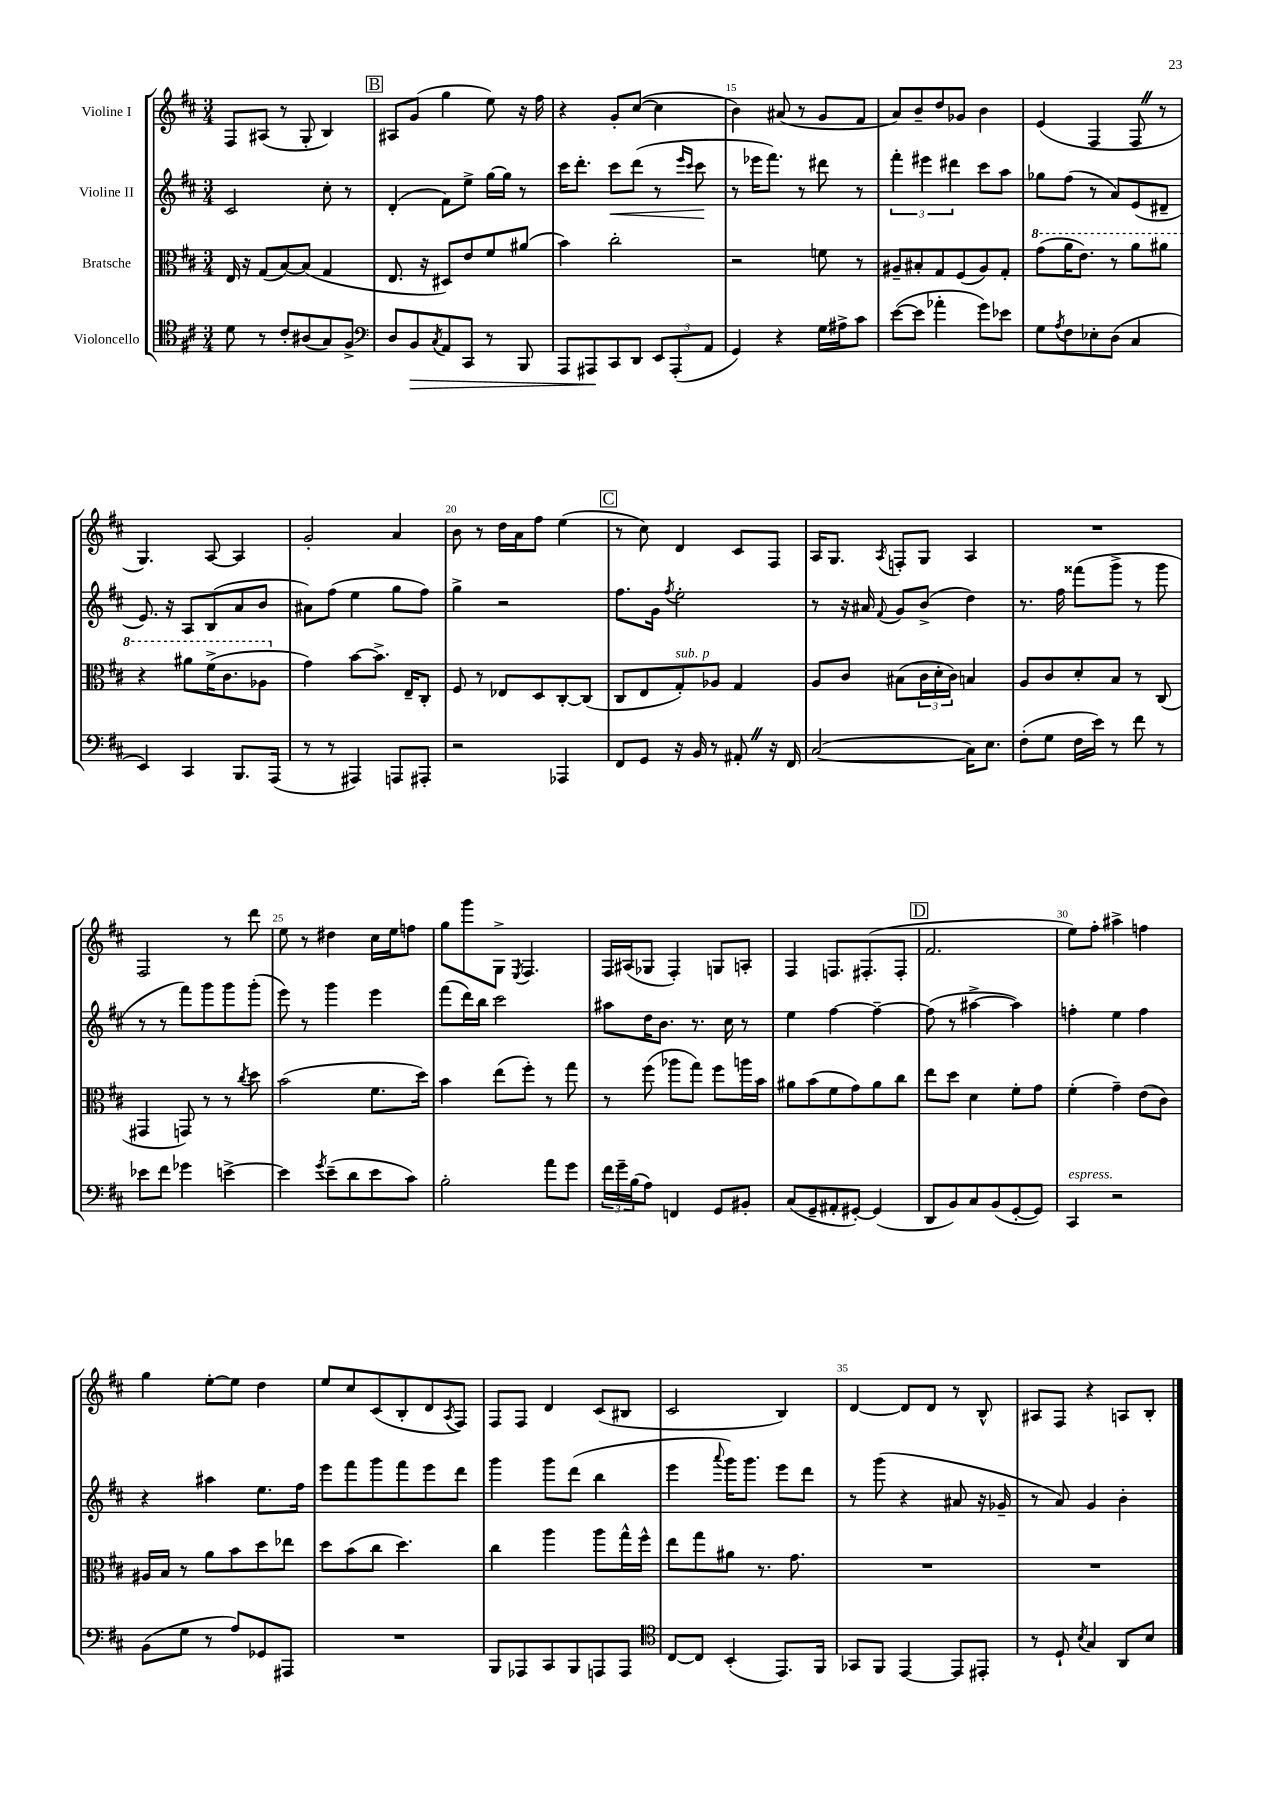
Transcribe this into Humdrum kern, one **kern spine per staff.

**kern	**dynam	**kern	**kern	**dynam	**kern
*part4	*part4	*part3	*part2	*part2	*part1
*staff4	*staff4	*staff3	*staff2	*staff2	*staff1
*I"Violoncello	*	*I"Bratsche	*I"Violine II	*	*I"Violine I
*clefC4	*	*clefC3	*clefG2	*	*clefG2
*k[f#c#]	*	*k[f#c#]	*k[f#c#]	*	*k[f#c#]
*M3/4	*	*M3/4	*M3/4	*	*M3/4
=12	=12	=12	=12	=12	=12
8d\	.	16E/	2c#/	.	8F#/L
.	.	16r	.	.	.
8r	.	(8G/L	.	.	(8A#X/J
8c#'/L	.	[8B/)	.	.	8r
(8A#X/	.	(8B/J]	.	.	8G'/
8G/)	.	4G/	8cc#'\	.	4B/)
8F#^/J	.	.	8r	.	.
!!LO:REH:place=s1:t=B
=13	=13	=13	=13	=13	=13
*clefF4	*	*	*	*	*
8D/L	.	8.E/	(4d'/	.	8A#X/L
!	!LO:HP:b	!	!	!	!
8BB/	>	.	.	.	(8g/J
.	.	16r	.	.	.
8qC#/	.	.	.	.	.
8AA/	.	8D#X/L)	8f#\L)	.	4gg\
8CC#/J	.	8e/	8ee^\J	.	.
8r	.	8f#/	[16gg\LL	.	8ee\)
.	.	.	16gg\JJ]	.	.
8BBB/	.	(8a#X/J	8r	.	16r
.	.	.	.	.	16ff#\
=14	=14	=14	=14	=14	=14
8AAA/L	.	4b\)	16ccc#\KL	.	4r
.	.	.	8.ddd'\J	.	.
8AAA#X/	.	.	.	.	.
!	!	!	!	!LO:HP:b	!
8CC#/	]	2cc#'\	8ccc#\L	<	8g'/L
8DD/J	.	.	(8ddd\J	.	([8cc#/J
12EE/L	.	.	8r	.	4cc#\]
(12AAA#'/	.	.	.	.	.
.	.	.	16qqeee/LL	.	.
.	.	.	16qqccc#/JJ	.	.
.	.	.	8ccc#\	.	.
12AA/J	.	.	.	.	.
.	.	.	.	[	.
=15	=15	=15	=15	=15	=15
4GG/)	.	2r	8r	.	4b\)
.	.	.	16eee-X\KL	.	.
.	.	.	8.fff#\J)	.	.
4r	.	.	.	.	(8a#X/
.	.	.	8r	.	8r
16G\LL	.	8fn\	8ddd#X\	.	8g/L
16A#X^\J	.	.	.	.	.
8c#\J	.	8r	8r	.	8f#/J
=16	=16	=16	=16	=16	=16
([8e\L	.	8A#X~/L	6fff#'\	.	8a/L)
8e\J]	.	8B#X'/	.	.	8b~/
.	.	.	6eee#X\	.	.
4a-X'\	.	8G/	.	.	8dd/
.	.	.	6ddd#X\	.	.
.	.	(8F#/	.	.	8g-X/J
8g\L)	.	8A#/)	8ccc#\L	.	4b\
8e-X\J	.	8G'/J	8aa\J	.	.
=17	=17	=17	=17	=17	=17
*	*	*8va	*	*	*
8G\L	.	(8gg\L	8gg-X\L	.	(4e/
8qA/	.	.	.	.	.
8F#\	.	16aa\K	(8ff#\J	.	.
.	.	8.ee\J)	.	.	.
8E-X'\	.	.	8r	.	4F#/
(8D\J	.	8r	8a/L)	.	.
4C#/	.	8aa\L	(8e/	.	8F#Z/
.	.	8aa#X\J	8d#X~/J	.	8r
!!LO:LB:g=z
=18	=18	=18	=18	=18	=18
4EE/)	.	4r	8.e/)	.	4.G/)
.	.	.	16r	.	.
4CC#/	.	8aa#X\L	8A/L	.	.
.	.	(16ff#^\K	(8B/	.	[8A/
.	.	8.cc#\	.	.	.
8.BBB/L	.	.	8a/	.	4A/]
.	.	8a-X\J	8b/J	.	.
(16AAA/Jk	.	.	.	.	.
=19	=19	=19	=19	=19	=19
*	*	*X8va	*	*	*
8r	.	4g\)	8a#X\L)	.	2g'/
8r	.	.	(8ff#\J	.	.
4AAA#X/)	.	[8b\L	4ee\	.	.
.	.	8.b^\J]	.	.	.
8AAAn/L	.	.	8gg\L	.	4a/
.	.	16E~/KL	.	.	.
8AAA#X'/J	.	8C#'/J	8ff#\J)	.	.
=20	=20	=20	=20	=20	=20
2r	.	8F#/	4gg^\	.	8b\
.	.	8r	.	.	8r
.	.	8E-X/L	2r	.	16dd\LL
.	.	.	.	.	16a\J
.	.	8D/	.	.	8ff#\J
4AAA-X/	.	[8C#'/	.	.	(4ee\
.	.	(8C#/J]	.	.	.
!!LO:REH:place=s1:t=C
=21	=21	=21	=21	=21	=21
8FF#/L	.	8C#/L	8.ff#\L	.	8r
8GG/J	.	8E/	.	.	8cc#\)
.	.	.	16g\Jk	.	.
.	.	.	8qff#/	.	.
!	!	!LO:TX:a:i:t=sub. p	!	!	!
16r	.	8G'/)	2ee'\	.	4d/
16BB/	.	.	.	.	.
8r	.	8A-X/J	.	.	.
8AA#X'Z/	.	4G/	.	.	8c#/L
16r	.	.	.	.	8F#/J
16FF#/	.	.	.	.	.
=22	=22	=22	=22	=22	=22
([2C#/	.	8A/L	8r	.	16A/KL
.	.	.	.	.	8.G/J
.	.	8c#/J	16r	.	.
.	.	.	16a#X/	.	.
.	.	.	8qqf#/	.	8qA/
.	.	(8B#X\L	8g/L	.	8Fn'/L
.	.	24c#\L	(8b^/J	.	8G/J
.	.	24d'\	.	.	.
.	.	24c#\JJ)	.	.	.
16C#\KL])	.	4Bn/	4dd\)	.	4A/
8.E\J	.	.	.	.	.
=23	=23	=23	=23	=23	=23
(8F#'\L	.	8A/L	8.r	.	2.r
8G\J	.	8c#/	.	.	.
.	.	.	16ff#\	.	.
16F#\LL	.	8d'/	(8fff##X\L	.	.
16e\JJ)	.	.	.	.	.
8r	.	8B/J	8ggg^\J	.	.
8f#\	.	8r	8r	.	.
8r	.	(8C#/	8ggg\	.	.
!!LO:LB:g=z
=24	=24	=24	=24	=24	=24
8e-X\L	.	4GG#X/	8r	.	2F#/
8f#\J	.	.	8r	.	.
4g-X\	.	8GGn/)	8fff#\L)	.	.
.	.	8r	8ggg\	.	.
[4en^\	.	8r	8ggg\	.	8r
.	.	8qcc#/	.	.	.
.	.	8dd\	(8ggg'\J	.	8ddd\
=25	=25	=25	=25	=25	=25
4e\]	.	(2b\	8eee\)	.	8ee\
.	.	.	8r	.	8r
8qg/	.	.	.	.	.
(8e~\L	.	.	4ggg\	.	4dd#X\
8d\	.	.	.	.	.
8e\	.	8.f#\L	4eee\	.	16cc#\LL
.	.	.	.	.	16ee\J
8c#\J)	.	.	.	.	8ffn\J
.	.	16dd\Jk)	.	.	.
=26	=26	=26	=26	=26	=26
2B'\	.	4b\	(8fff#\L	.	8gg\L
.	.	.	16ddd\L)	.	8ggg\
.	.	.	16bb\JJ	.	.
.	.	(8ee\L	2ccc#\	.	8G^\J
.	.	.	.	.	8qE/
.	.	8ff#'\J)	.	.	4.F#/
8a\L	.	8r	.	.	.
8g\J	.	8gg\	.	.	.
=27	=27	=27	=27	=27	=27
24f#\LL	.	8r	8aa#X\L	.	16F#/LL
24g~\	.	.	.	.	.
.	.	.	.	.	(16A#X/J
(24B\J	.	.	.	.	.
8A\J)	.	(8ff#\	16dd\K	.	8G-X/J
.	.	.	8.b\J	.	.
4FFn/	.	8aa-X\L	.	.	4F#'/)
.	.	8gg\J)	8.r	.	.
8GG/L	.	8ff#\L	.	.	8Gn/L
.	.	.	16cc#\	.	.
8BB#X'/J	.	16aan\L	8r	.	8An'/J
.	.	16b\JJ	.	.	.
=28	=28	=28	=28	=28	=28
(8C#/L	.	8a#X\L	4ee\	.	4F#/
8GG~/	.	(8b\	.	.	.
8AA#X'/	.	8f#\	[4ff#\	.	8.Fn/L
[8GG#X'/J)	.	8g\)	.	.	.
.	.	.	.	.	(8.F#X'/
(4GG#/]	.	8a#\	4ff#~\_	.	.
.	.	8cc#\J	.	.	8F#'/J
!!LO:REH:place=s1:t=D
=29	=29	=29	=29	=29	=29
8DD/L	.	8ee\L	(8ff#\]	.	2.f#/
8BB/)	.	8dd\J	8r	.	.
8C#/	.	4d\	[4aa#X^\	.	.
(8BB/	.	.	.	.	.
[8GG'/	.	8f#'\L	4aa#\])	.	.
8GG/J])	.	8g\J	.	.	.
=30	=30	=30	=30	=30	=30
!LO:TX:a:i:t=espress.	!	!	!	!	!
4CC#/	.	(4f#'\	4ffn'\	.	8ee\L)
.	.	.	.	.	8ff#'\J
2r	.	4g~\)	4ee\	.	4aa#X^\
.	.	(8e\L	4ff\	.	4ffn\
.	.	8c#\J)	.	.	.
!!LO:LB:g=z
=31	=31	=31	=31	=31	=31
(8BB\L	.	16A#X/LL	4r	.	4gg\
.	.	16B/JJ	.	.	.
8G\J	.	8r	.	.	.
8r	.	8a\L	4aa#X\	.	[8ee'\L
8A/L)	.	8b\	.	.	8ee\J]
8GG-X/	.	8dd\	8.ee\L	.	4dd\
8AAA#X/J	.	8ee-X\J	.	.	.
.	.	.	16ff#\Jk	.	.
=32	=32	=32	=32	=32	=32
2.r	.	8dd\L	8eee\L	.	8ee/L
.	.	(8b\	8fff#\	.	8cc#/
.	.	8cc#\J	8ggg\	.	(8c#/
.	.	4.dd\)	8fff#\	.	8B'/
.	.	.	8eee\	.	8d/
.	.	.	.	.	8qA/
.	.	.	8ddd\J	.	8F#/J)
=33	=33	=33	=33	=33	=33
8BBB/L	.	4cc#\	4ggg\	.	8F#/L
8AAA-X/	.	.	.	.	8F#/J
8CC#/	.	4aa\	8ggg\L	.	4d/
8BBB/	.	.	(8ddd\J	.	.
8AAAn/	.	8aa\L	4bb\	.	(8c#/L
8AAA/J	.	16gg^^\L	.	.	8B#X/J
.	.	16ff#^^\JJ	.	.	.
=34	=34	=34	=34	=34	=34
*clefC4	*	*	*	*	*
[8C#/L	.	8ee\L	4eee\	.	2c#/
8C#/J]	.	8gg\	.	.	.
.	.	.	8qqaaa/	.	.
(4BB'/	.	8a#X\J	16ggg\KL)	.	.
.	.	.	8.ggg\J	.	.
.	.	8.r	.	.	.
8.EE/L)	.	.	8eee\L	.	4B/)
.	.	8.g\	.	.	.
.	.	.	8ddd\J	.	.
16FF#/Jk	.	.	.	.	.
=35	=35	=35	=35	=35	=35
8GG-X/L	.	2.r	8r	.	[4d/
8FF#/J	.	.	(8ggg\	.	.
[4EE/	.	.	4r	.	8d/L]
.	.	.	.	.	8d/J
8EE/L]	.	.	8a#X/	.	8r
8EE#X'/J	.	.	16r	.	8B^^/
.	.	.	16g-X~/	.	.
=36	=36	=36	=36	=36	=36
8r	.	2.r	8r	.	8A#X/L
8D`/	.	.	8a/)	.	8F#/J
8qB/	.	.	.	.	.
4G/	.	.	4g/	.	4r
8AA/L	.	.	4b'\	.	8An/L
8B/J	.	.	.	.	8B'/J
==	==	==	==	==	==
*-	*-	*-	*-	*-	*-
